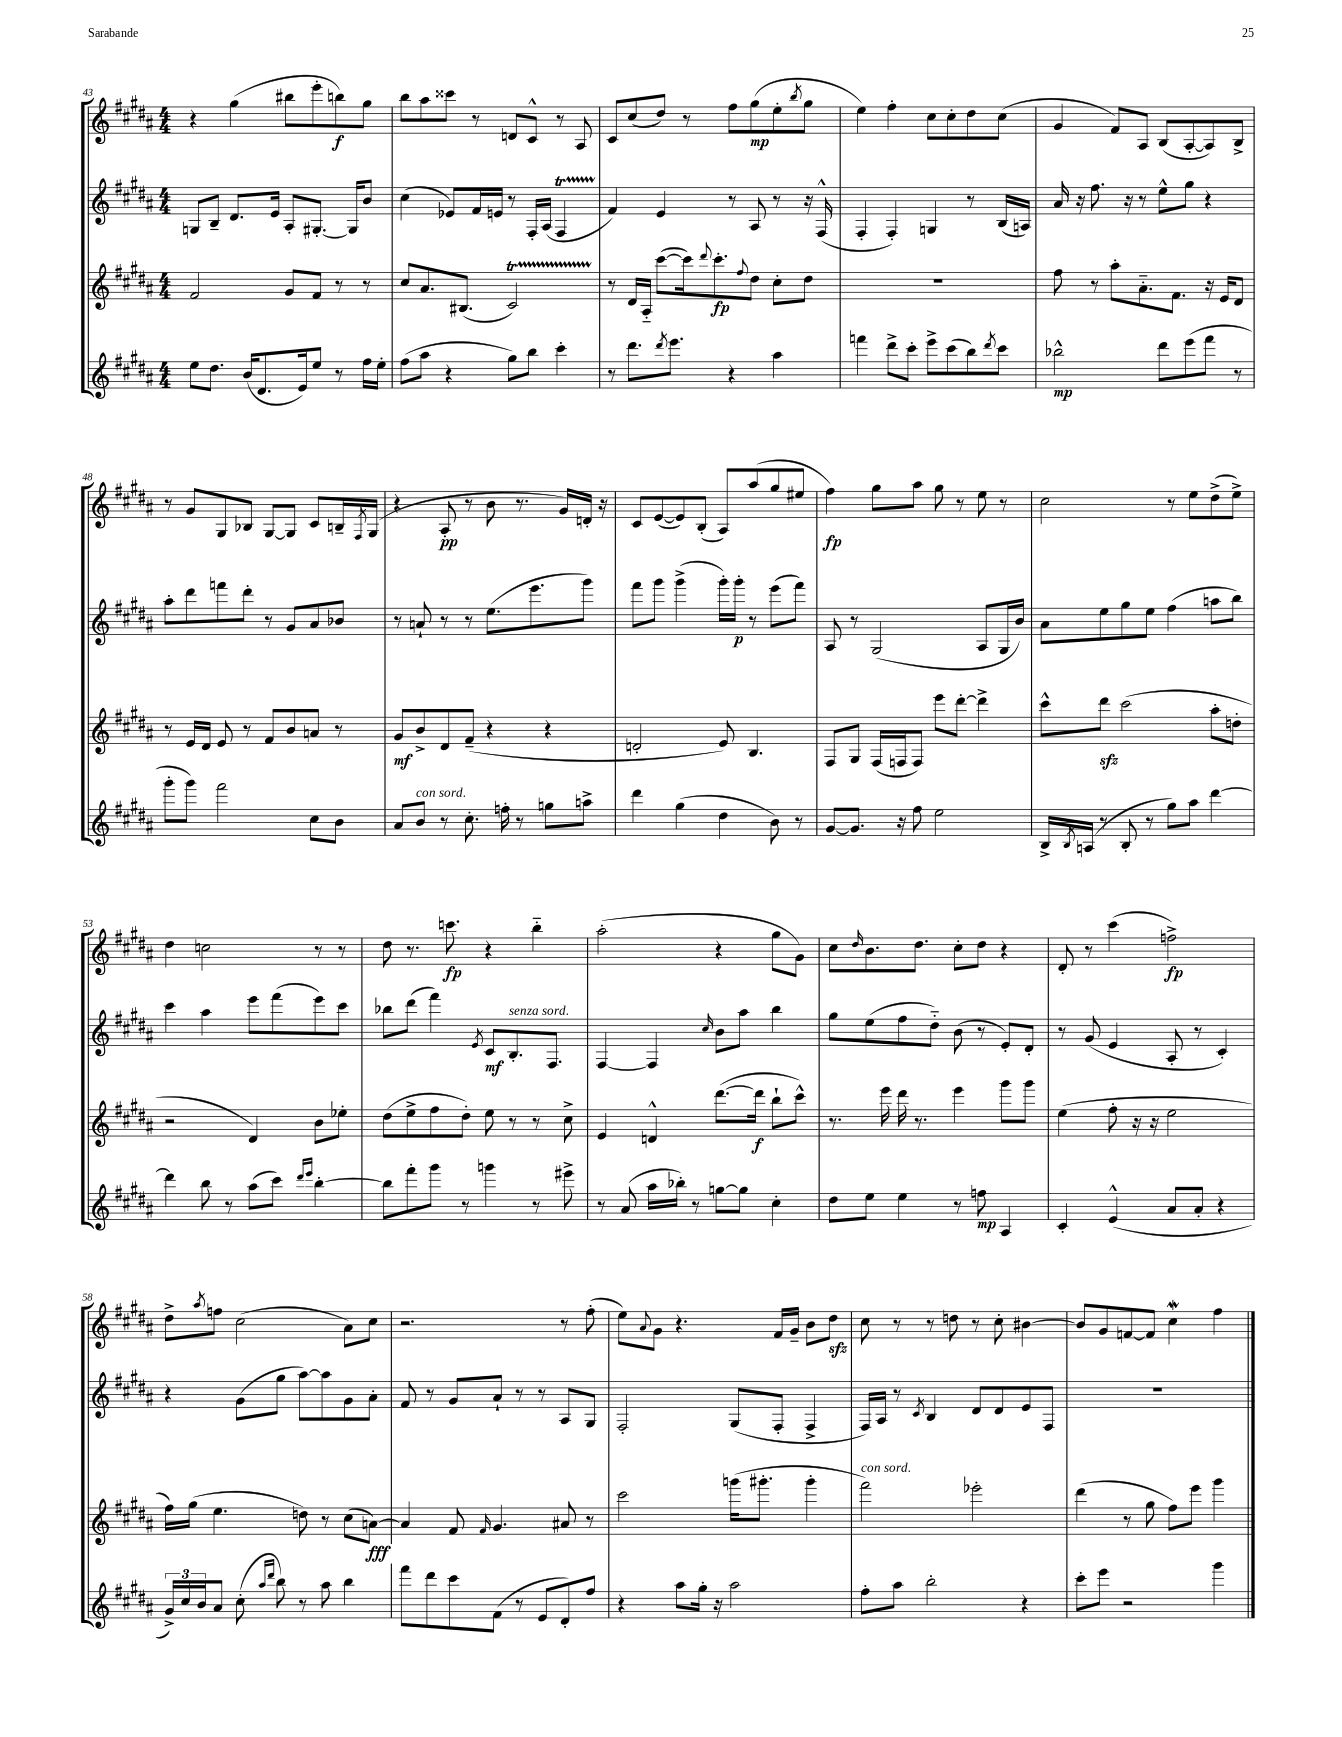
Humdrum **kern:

**kern	**kern	**kern	**kern
*staff4	*staff3	*staff2	*staff1
*clefG2	*clefG2	*clefG2	*clefG2
*k[f#c#g#d#a#]	*k[f#c#g#d#a#]	*k[f#c#g#d#a#]	*k[f#c#g#d#a#]
*M4/4	*M4/4	*M4/4	*M4/4
8ee	2f#	8G	4r
8.dd#	.	8B~	.
.	.	8.d#	(4gg#
(16b	.	.	.
8.d#	.	.	.
.	.	16e	.
.	8g#	8A#'	8bb#
16e)	.	.	.
8ee	8f#	[8.G#'	8eee'
8r	8r	.	8bb)
.	.	16G#]	.
16ff#	8r	8b	8gg#
16ee'	.	.	.
=	=	=	=
(8ff#	8cc#	(4cc#	8bb
8aa#	8.a#	.	8aa#
4r	.	8e-)	8ccc##
.	(8.B#	.	.
.	.	16f#	8r
.	.	16e	.
8gg#)	2c#)	8r	8d
8bb	.	16F#'	8c#^^
.	.	(16A#	.
4ccc#'	.	4F#	8r
.	.	.	8A#
=	=	=	=
8r	8r	4f#)	8c#
8.ddd#	16d#	.	(8cc#
.	16A#'~	.	.
.	([8ccc#	4e	8dd#)
8qddd#	.	.	.
8.eee	.	.	.
.	16ccc#])	.	8r
.	8qqddd#	.	.
.	8.ccc#'	.	.
4r	.	8r	8ff#
.	8qqff#	.	.
.	8dd#	8A#	(8gg#
4aa#	8cc#'	8r	8ee'
.	.	.	8qbb
.	8dd#	16r	8gg#
.	.	(16F#^^	.
=	=	=	=
4fff	1r	4F#'	4ee)
8ddd#^	.	4F#')	4ff#'
8ccc#'	.	.	.
8eee^	.	4G	8cc#
(8ccc#	.	.	8cc#'
8bb)	.	8r	8dd#
8qddd#	.	.	.
8ccc#	.	(16B	(8cc#
.	.	16A)	.
=	=	=	=
2bb-^^	8ff#	16a#	4g#
.	.	16r	.
.	8r	8.ff#	.
.	8aa#'	.	8f#)
.	.	16r	.
.	8.a#'~	8r	8A#
8ddd#	.	8ee^^	(8B
.	8.f#	.	.
(8eee	.	8gg#	[8A#'
8fff#	16r	4r	8A#])
.	16e	.	.
8r	8d#	.	8B^
=	=	=	=
8ggg#'	8r	8aa#'	8r
8ggg#)	16e	8ddd#	8g#
.	16d#	.	.
2fff#	8e	8fff	8G#
.	8r	8ddd#'	8B-
.	8f#	8r	[8G#
.	8b	8g#	8G#]
8cc#	8a	8a#	8c#
8b	8r	8b-	16B~
.	.	.	8qF#
.	.	.	(16G#
=	=	=	=
8a#	8g#	8r	4r
8b	8b^	8a`	.
8r	8d#	8r	8A#'
8.cc#'	(8f#~	8r	8r
.	4r	(8.ee	8b
16ff'	.	.	.
8r	.	.	8.r
.	.	8.eee	.
8gg	4r	.	.
.	.	.	16g#)
8aa^	.	8ggg#)	16d'
.	.	.	16r
=	=	=	=
4ddd#	2d'	8fff#	8c#
.	.	8ggg#	([8e
(4gg#	.	(4ggg#^	8e])
.	.	.	(8B'
4dd#	8e)	16ggg#')	8A#)
.	.	16ggg#'	.
.	4.B	8r	(8aa#
8b)	.	(8eee	8gg#
8r	.	8fff#)	8ee#
=	=	=	=
[8g#	8F#	8A#	4ff#)
8.g#]	8G#	8r	.
.	(16F#	(2G#	8gg#
16r	16F	.	.
8ff#	8F)	.	8aa#
2ee	8eee	.	8gg#
.	[8ddd#'	.	8r
.	4ddd#^]	8A#	8ee
.	.	16G#	8r
.	.	16b)	.
=	=	=	=
16B^	8ccc#^^	8a#	2cc#
8qB	.	.	.
(16A	.	.	.
8r	8ddd#	8ee	.
8B'	(2ccc#	8gg#	.
8r	.	8ee	.
8gg#)	.	(4ff#	8r
8aa#	.	.	8ee
[4ddd#	8aa#'	8aa	(8dd#^
.	8dd'	8bb)	8ee^)
=	=	=	=
4ddd#]	2r	4ccc#	4dd#
8bb	.	4aa#	2cc
8r	.	.	.
(8aa#	4d#)	8eee	.
8ccc#)	.	(8fff#	.
16qqddd#	.	.	.
16qqeee	.	.	.
[4bb'	8b	8eee)	8r
.	8ee-'	8ccc#	8r
=	=	=	=
8bb]	(8dd#	8bb-	8dd#
8fff#'	8ee^	(8ddd#	8.r
8ggg#	8ff#	4fff#)	.
.	.	.	8.ccc
8r	8dd#')	.	.
.	.	8qe	.
4ggg	8ee	8c#	4r
.	8r	8.B'	.
8r	8r	.	4bb'~
.	.	8.F#	.
8eee#^	8cc#^	.	.
=	=	=	=
8r	4e	[4F#	(2aa#'
(8a#	.	.	.
16aa#	4d^^	4F#]	.
16bb-')	.	.	.
8r	.	.	.
.	.	16qqcc#	.
[8gg	([8.ddd#	8b	4r
8gg]	.	8aa#	.
.	16ddd#]	.	.
4cc#'	8bb`	4bb	8gg#
.	8ccc#^^)	.	8g#)
=	=	=	=
8dd#	8.r	8gg#	8cc#
.	.	.	16qqdd#
8ee	.	(8ee	8.b
.	16eee	.	.
4ee	16ddd#	8ff#	.
.	8.r	.	8.dd#
.	.	8dd#'~)	.
8r	4eee	(8b	8cc#'
8ff	.	8r	8dd#
4A#	8ggg#	8e')	4r
.	8ggg#	8d#'	.
=	=	=	=
4c#'	(4ee	8r	8d#'
.	.	(8g#	8r
(4e^^	8ff#'	4e	(4ccc#
.	16r	.	.
.	16r	.	.
8a#	2ee	8A#'	2ff^)
8a#'	.	8r	.
4r	.	4c#')	.
=	=	=	=
24g#^)	16ff#)	4r	8dd#^
24cc#	.	.	.
.	(16gg#	.	.
24b	.	.	.
.	.	.	8qaa#
8a#	4.ee	.	8ff
(8cc#'	.	(8g#	(2cc#
16qqaa#	.	.	.
16qqddd#	.	.	.
8bb)	.	8gg#	.
8r	8dd)	[8aa#)	.
8aa#	8r	8aa#]	.
4bb	(8cc#	8g#	8a#)
.	[8a)	8a#'	8cc#
=	=	=	=
8fff#	4a]	8f#	2.r
8ddd#	.	8r	.
8ccc#	8f#	8g#	.
.	16qqf#	.	.
(8f#	4.g#	8a#`	.
8r	.	8r	.
8e	.	8r	.
8d#')	8a#	8A#	8r
8ff#	8r	8G#	(8ff#'
=	=	=	=
4r	2ccc#	2F#'	8ee)
.	.	.	8qqa#
.	.	.	8g#
8aa#	.	.	4.r
16gg#'	.	.	.
16r	.	.	.
2aa#	(16ggg	(8G#	.
.	8.ggg#'	.	.
.	.	8F#'	16f#
.	.	.	16g#~
.	4ggg#'	4F#^	8b
.	.	.	8dd#
=	=	=	=
8ff#'	2fff#)	16F#)	8cc#
.	.	16A#	.
8aa#	.	8r	8r
.	.	8qc#	.
2bb'	.	4B	8r
.	.	.	8dd
.	2eee-'	8d#	8r
.	.	8d#	8cc#'
4r	.	8e	[4b#
.	.	8F#	.
=	=	=	=
8ccc#'	(4ddd#	1r	8b#]
8eee	.	.	8g#
2r	8r	.	[8f
.	8gg#	.	8f]
.	8ff#)	.	4cc#
.	8eee	.	.
4ggg#	4ggg#	.	4ff#
==	==	==	==
*-	*-	*-	*-
